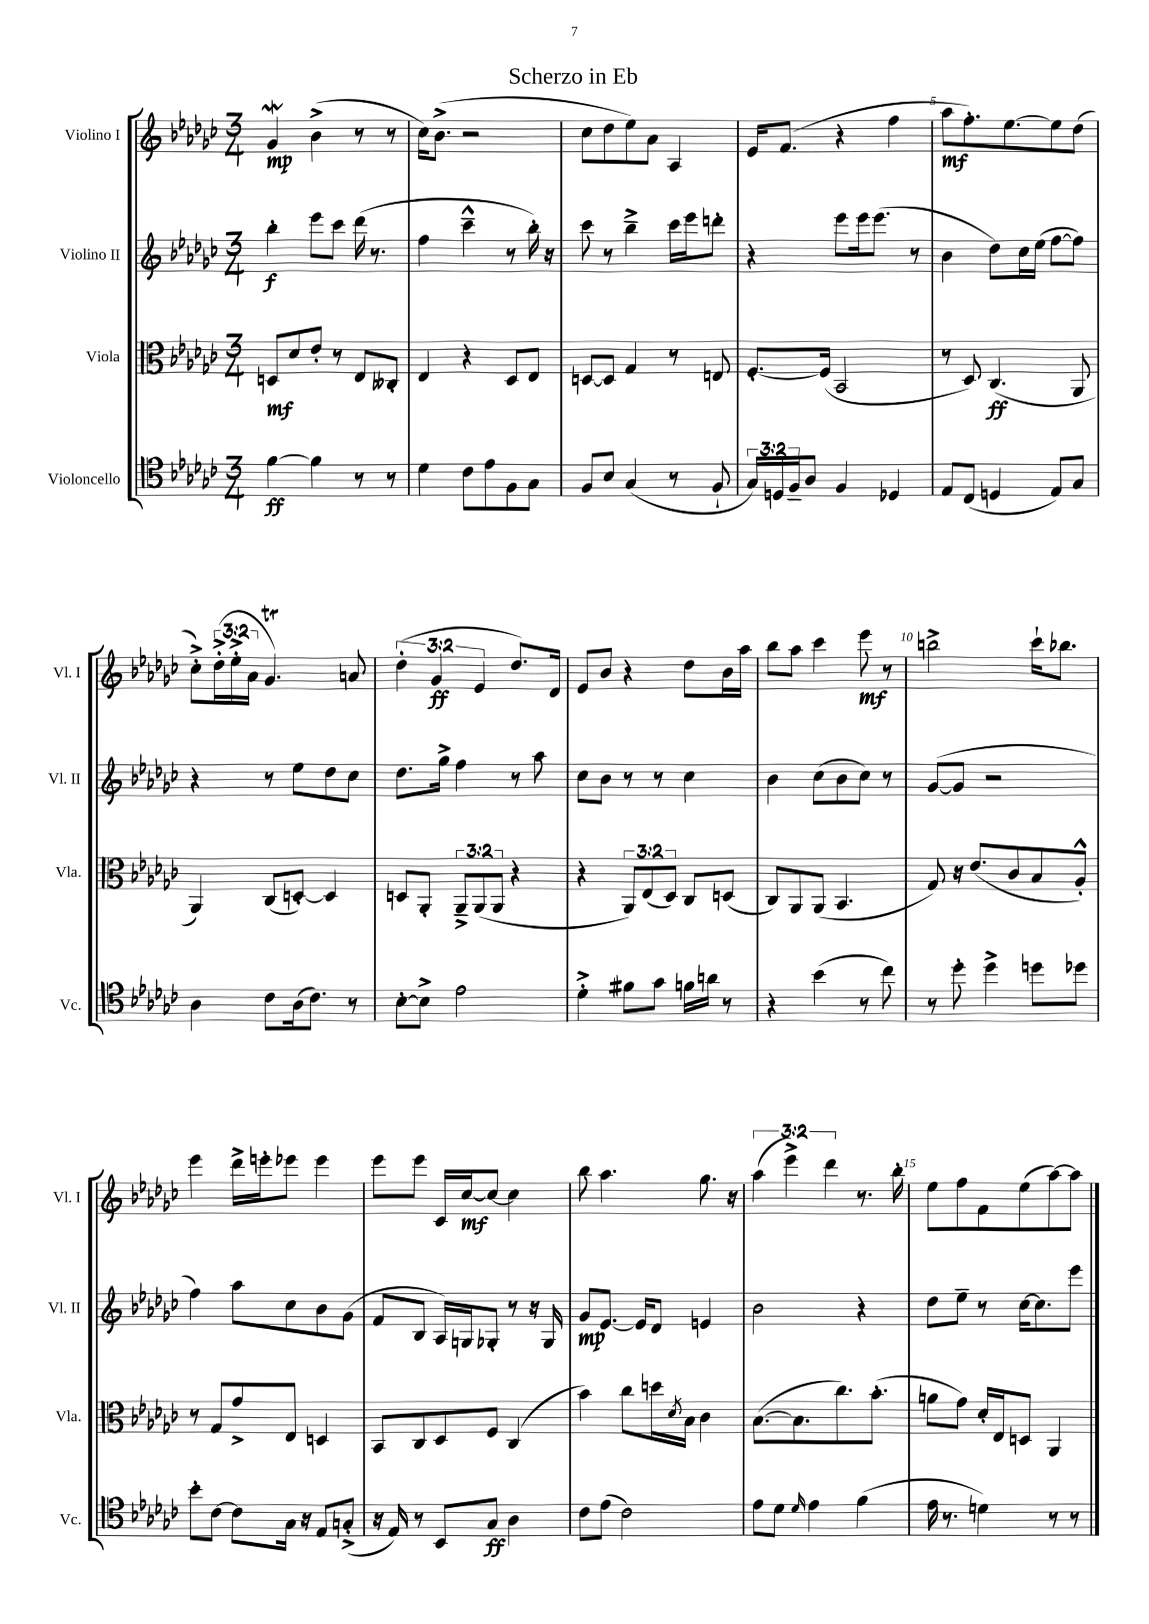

**kern	**dynam	**kern	**dynam	**kern	**dynam	**kern	**dynam
*part4	*part4	*part3	*part3	*part2	*part2	*part1	*part1
*staff4	*staff4	*staff3	*staff3	*staff2	*staff2	*staff1	*staff1
*I"Violoncello	*	*I"Viola	*	*I"Violino II	*	*I"Violino I	*
*I'Vc.	*	*I'Vla.	*	*I'Vl. II	*	*I'Vl. I	*
*clefC4	*	*clefC3	*	*clefG2	*	*clefG2	*
*k[b-e-a-d-g-c-]	*	*k[b-e-a-d-g-c-]	*	*k[b-e-a-d-g-c-]	*	*k[b-e-a-d-g-c-]	*
*M3/4	*	*M3/4	*	*M3/4	*	*M3/4	*
=1	=1	=1	=1	=1	=1	=1	=1
[4f\	ff	8Dn/L	mf	4bb-'\	f	4g-w/	mp
.	.	8d-/	.	.	.	.	.
4f\]	.	8e-'/J	.	8eee-\L	.	(4b-^\	.
.	.	8r	.	8ccc-\J	.	.	.
8r	.	8E-/L	.	(16ddd-\	.	8r	.
.	.	.	.	8.r	.	.	.
8r	.	8C--X'/J	.	.	.	8r	.
=2	=2	=2	=2	=2	=2	=2	=2
4d-\	.	4E-/	.	4ff\	.	16cc-\KL)	.
.	.	.	.	.	.	(8.b-^\J	.
8c-\L	.	4r	.	4ccc-~^^\	.	2r	.
8e-\	.	.	.	.	.	.	.
8F\	.	8D-/L	.	8r	.	.	.
8G-\J	.	8E-/J	.	16bb-'\)	.	.	.
.	.	.	.	16r	.	.	.
=3	=3	=3	=3	=3	=3	=3	=3
8F/L	.	[8Dn/L	.	8ccc-\	.	8cc-\L	.
8B-/J	.	8D/J]	.	8r	.	8dd-\	.
(4G-/	.	4G-/	.	4bb-~^\	.	8ee-\)	.
.	.	.	.	.	.	8a-\J	.
8r	.	8r	.	16ccc-\LL	.	4A-/	.
.	.	.	.	16eee-\J	.	.	.
8F`/	.	8En/	.	8dddn'\J	.	.	.
=4	=4	=4	=4	=4	=4	=4	=4
24G-/LL)	.	[8.F'/L	.	4r	.	16e-/KL	.
24Dn/	.	.	.	.	.	.	.
.	.	.	.	.	.	(8.f/J	.
24F~/J	.	.	.	.	.	.	.
8A-/J	.	.	.	.	.	.	.
.	.	(16F/Jk]	.	.	.	.	.
4F/	.	2BB-/	.	8eee-\L	.	4r	.
.	.	.	.	16eee-\k	.	.	.
.	.	.	.	(8.eee-\J	.	.	.
4D-X/	.	.	.	.	.	4ff\	.
.	.	.	.	8r	.	.	.
=5	=5	=5	=5	=5	=5	=5	=5
8E-/L	.	8r	.	4b-\	.	8aa-\L	mf
(8C-/J	.	8D-/)	.	.	.	8.ff'\)	.
4Dn/	.	(4.C-/	ff	8dd-\L)	.	.	.
.	.	.	.	.	.	[8.ee-\	.
.	.	.	.	16cc-\L	.	.	.
.	.	.	.	(16ee-\JJ	.	.	.
8E-/L)	.	.	.	[8ff\L	.	8ee-\]	.
8G-/J	.	8AA-/	.	8ff\J])	.	(8dd-\J	.
!!LO:LB:g=z
=6	=6	=6	=6	=6	=6	=6	=6
4A-\	.	4AA-/)	.	4r	.	8cc-'^\L)	.
.	.	.	.	.	.	(24dd-'^\L	.
.	.	.	.	.	.	24ee-'^\	.
.	.	.	.	.	.	24a-\JJ	.
8c-\L	.	(8C-/L	.	8r	.	4.g-T/)	.
(16A-\k	.	[8Dn'/J)	.	8ee-\L	.	.	.
8.c-\J)	.	.	.	.	.	.	.
.	.	4D/]	.	8dd-\	.	.	.
8r	.	.	.	8cc-\J	.	8an/	.
=7	=7	=7	=7	=7	=7	=7	=7
[8B-'\L	.	8Dn/L	.	8.dd-\L	.	(6dd-'\	.
8B-^\J]	.	8AA-'/J	.	.	.	.	.
.	.	.	.	.	.	6g-/	ff
.	.	.	.	16gg-^\Jk	.	.	.
2e-\	.	12AA-~^/L	.	4ff\	.	.	.
.	.	(12AA-/	.	.	.	6e-/	.
.	.	12AA-/J	.	.	.	.	.
.	.	4r	.	8r	.	8.dd-/L)	.
.	.	.	.	8aa-\	.	.	.
.	.	.	.	.	.	16d-/Jk	.
=8	=8	=8	=8	=8	=8	=8	=8
4d-'^\	.	4r	.	8cc-\L	.	8e-/L	.
.	.	.	.	8b-\J	.	8b-/J	.
8f#X\L	.	12AA-/L)	.	8r	.	4r	.
.	.	(12E-/	.	.	.	.	.
8g-\J	.	.	.	8r	.	.	.
.	.	12D-/J)	.	.	.	.	.
16fn\LL	.	8C-/L	.	4cc-\	.	8dd-\L	.
16an\JJ	.	.	.	.	.	.	.
8r	.	(8Dn/J	.	.	.	16b-\L	.
.	.	.	.	.	.	16aa-\JJ	.
=9	=9	=9	=9	=9	=9	=9	=9
4r	.	8C-/L)	.	4b-\	.	8bb-\L	.
.	.	8AA-/	.	.	.	8aa-\J	.
(4b-\	.	(8AA-/J	.	(8cc-\L	.	4ccc-\	.
.	.	4.BB-/	.	8b-\	.	.	.
8r	.	.	.	8cc-\J)	.	8eee-\	mf
8cc-\)	.	.	.	8r	.	8r	.
=10	=10	=10	=10	=10	=10	=10	=10
8r	.	8G-/)	.	([8g-/L	.	2bbn^\	.
8dd-'\	.	16r	.	8g-/J]	.	.	.
.	.	(8.e-/L	.	.	.	.	.
4dd-^\	.	.	.	2r	.	.	.
.	.	8c-/	.	.	.	.	.
8ddn\L	.	8B-/	.	.	.	16ccc-`\KL	.
.	.	.	.	.	.	8.bb-X\J	.
8dd-X\J	.	8A-'^^/J)	.	.	.	.	.
!!LO:LB:g=z
=11	=11	=11	=11	=11	=11	=11	=11
8b-'\L	.	8r	.	4ff\)	.	4eee-\	.
[8c-\J	.	8G-/L	.	.	.	.	.
8c-\L]	.	8g-^/	.	8aa-\L	.	16ddd-^\LL	.
.	.	.	.	.	.	16eeen'\J	.
16G-\Jk	.	8E-/J	.	8cc-\	.	8eee-X\J	.
16r	.	.	.	.	.	.	.
8E-/L	.	4Dn/	.	8b-\	.	4eee-\	.
(8Gn'^/J	.	.	.	(8g-\J	.	.	.
=12	=12	=12	=12	=12	=12	=12	=12
16r	.	8BB-/L	.	8f/L	.	8eee-\L	.
16E-/)	.	.	.	.	.	.	.
8r	.	8C-/	.	8B-/J	.	8eee-\J	.
8BB-/L	.	8D-/	.	16A-/LL)	.	16c-/LL	.
.	.	.	.	16Gn/J	.	[16cc-/J	mf
8G-/J	ff	8F/J	.	8G-X'/J	.	8cc-/J_	.
4A-\	.	(4C-/	.	8r	.	4cc-\]	.
.	.	.	.	16r	.	.	.
.	.	.	.	16G-/	.	.	.
=13	=13	=13	=13	=13	=13	=13	=13
8c-\L	.	4b-\)	.	8g-/L	mp	8bb-\	.
(8e-\J	.	.	.	[8.e-/J	.	4.aa-\	.
2c-\)	.	8cc-\L	.	.	.	.	.
.	.	.	.	16e-/KL]	.	.	.
.	.	16ddn\L	.	8d-/J	.	.	.
.	.	8qd-/	.	.	.	.	.
.	.	16B-\JJ	.	.	.	.	.
.	.	4c-\	.	4en/	.	8.gg-\	.
.	.	.	.	.	.	16r	.
=14	=14	=14	=14	=14	=14	=14	=14
8e-\L	.	([8.B-\L	.	2b-\	.	(6aa-\	.
8d-\J	.	.	.	.	.	.	.
.	.	.	.	.	.	6eee-^\)	.
.	.	8.B-\]	.	.	.	.	.
16qqd-/	.	.	.	.	.	.	.
4e-\	.	.	.	.	.	.	.
.	.	.	.	.	.	6ddd-\	.
.	.	8.cc-\)	.	.	.	.	.
(4f\	.	.	.	4r	.	8.r	.
.	.	(8.b-'\J	.	.	.	.	.
.	.	.	.	.	.	16bb-'\	.
=15	=15	=15	=15	=15	=15	=15	=15
16e-\	.	8an\L	.	8dd-\L	.	8ee-\L	.
8.r	.	.	.	.	.	.	.
.	.	8g-\J)	.	8ee-~\J	.	8ff\	.
4dn\)	.	16d-'/LL	.	8r	.	8f\	.
.	.	16E-/J	.	.	.	.	.
.	.	8Dn/J	.	[16cc-\KL	.	(8ee-\	.
.	.	.	.	8.cc-\]	.	.	.
8r	.	4AA-/	.	.	.	[8aa-\)	.
8r	.	.	.	8eee-\J	.	8aa-\J]	.
==	==	==	==	==	==	==	==
*-	*-	*-	*-	*-	*-	*-	*-
